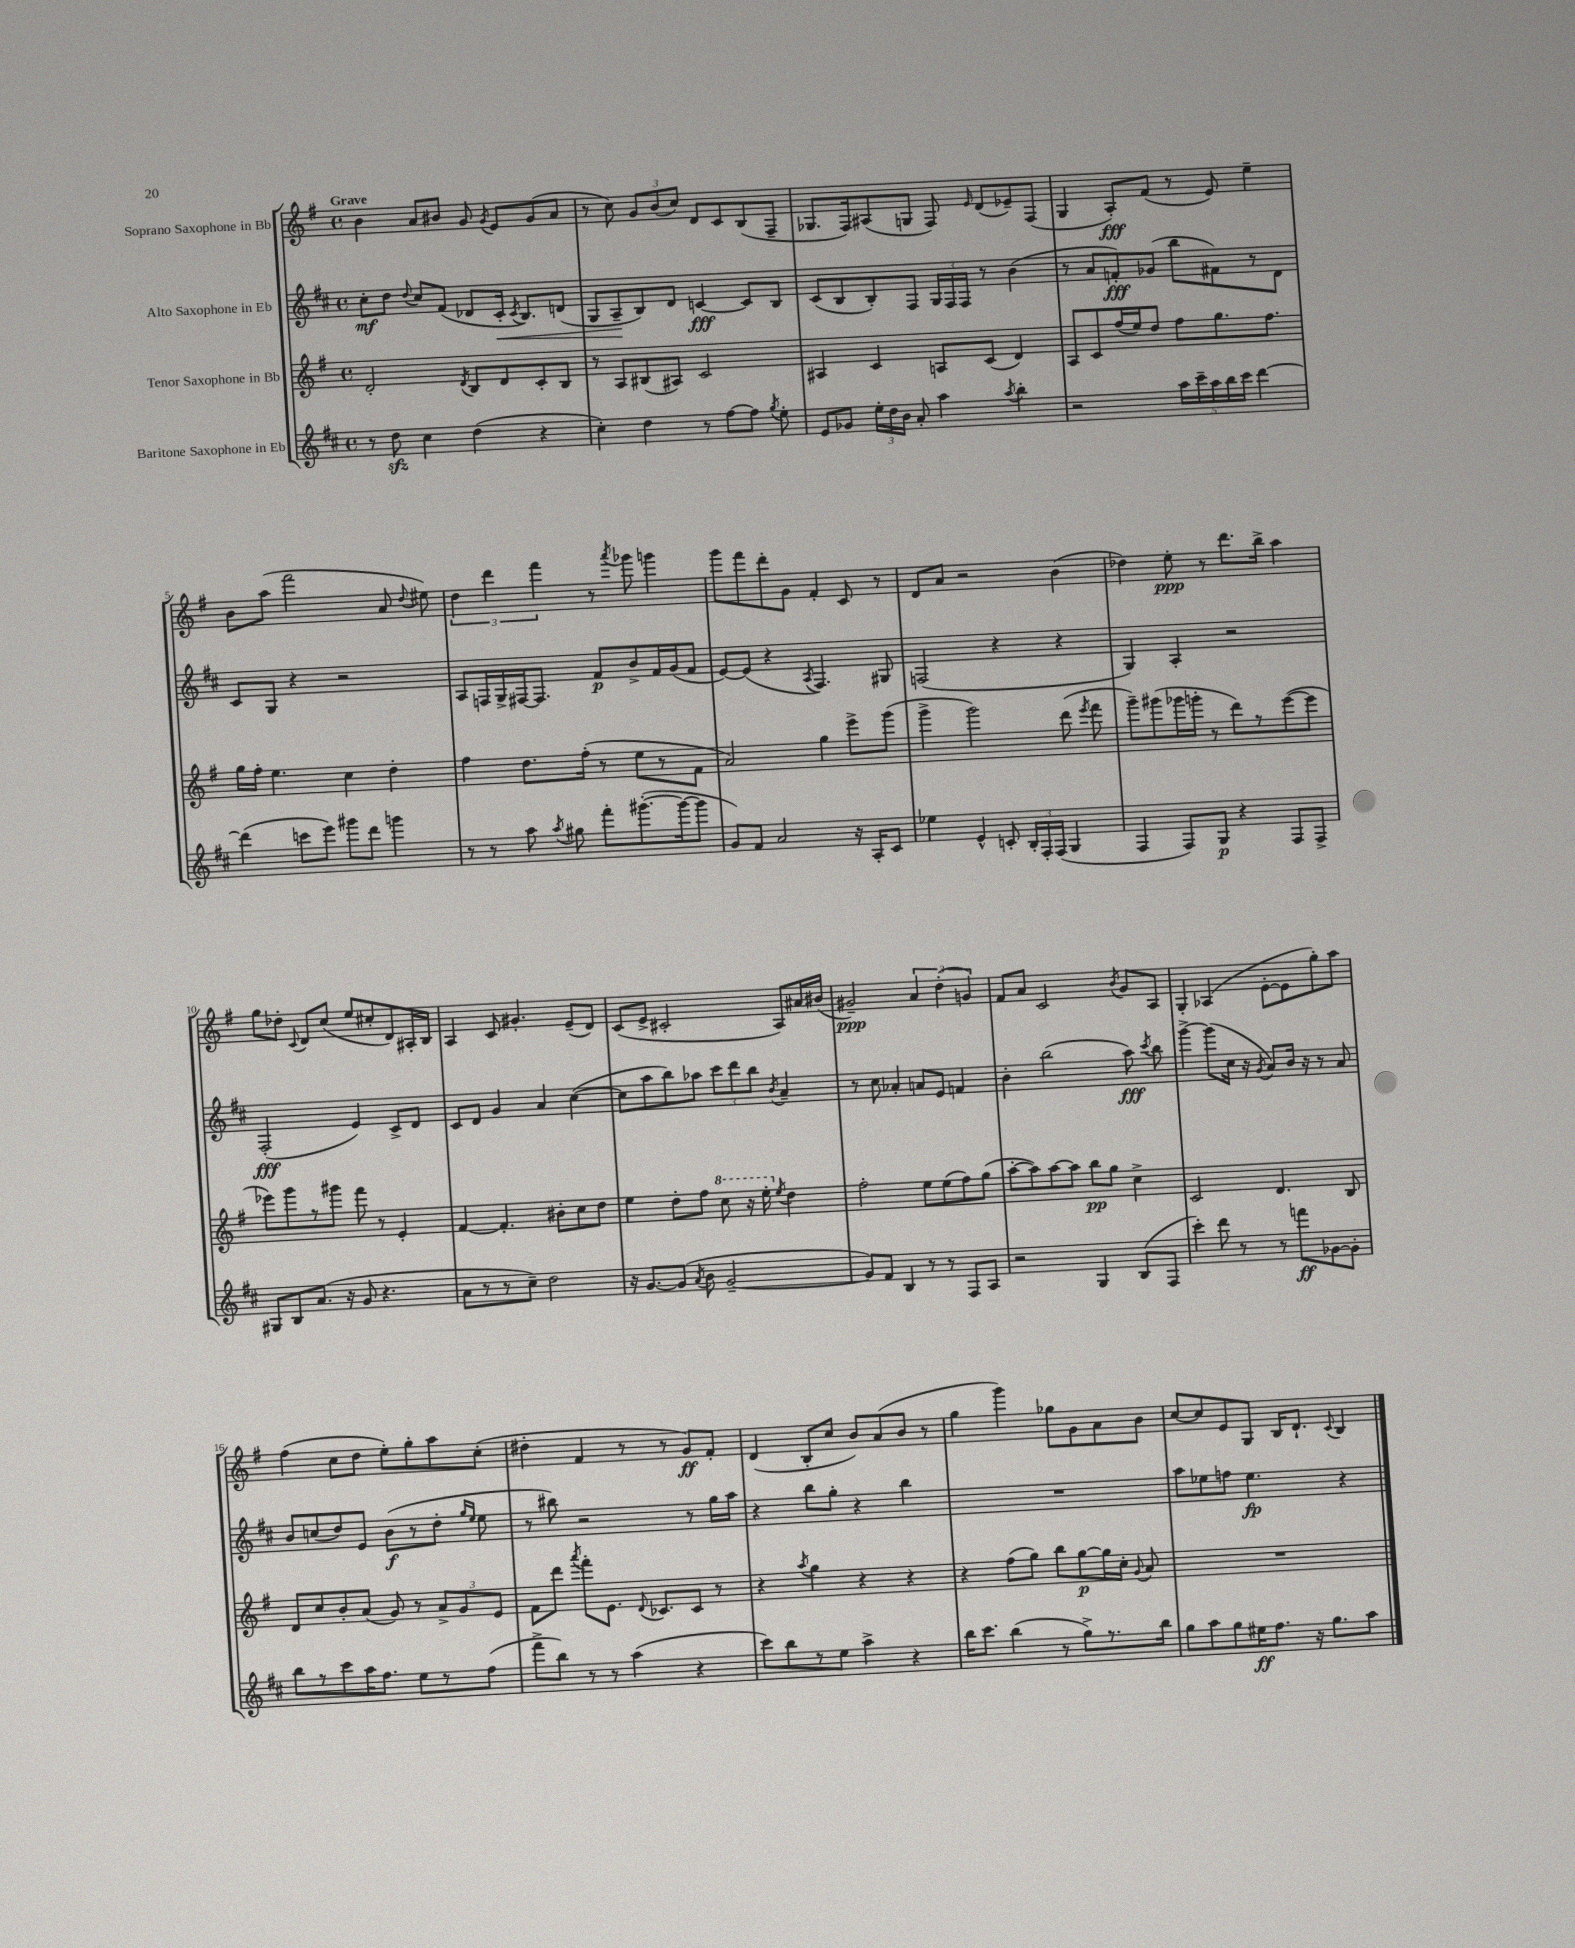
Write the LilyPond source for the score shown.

<<
\new StaffGroup <<
\new Staff = "s0" \with { instrumentName = "Soprano Saxophone in Bb" } {
    \clef treble \key g \major \defaultTimeSignature \time 4/4 \tempo "Grave"
    \autoBeamOff b'4 a'8[ bis'8] g'8 \acciaccatura { g'8 } e'8[ g'8( a'8] |
    r8 c''8) \tuplet 3/2 { g'8[ b'8( c''8]) } d'8[ c'8 b8( fis8]-- |
    ges8.[ fis16) ais8( g8] fis8) \grace { e'16 } d'8[( ees'8--) fis8]( |
    g4 a8[-.\fff) fis'8]( r8 e'8) e''4-- |
    b'8[ a''8]( fis'''2 a'8 \appoggiatura { d''8 } eis''8) |
    \tuplet 3/2 { d''4 d'''4 fis'''4 } r8 \acciaccatura { a'''8 } ges'''8 g'''4 |
    g'''8[ fis'''8 d'''8-. g'8] fis'4-. c'8 r8 |
    d'8[ a'8] r2 b'4( |
    des''4) e''8-.\ppp r8 d'''8.[ b''16]-> a''4 |
    g''8[ des''8]-. \appoggiatura { c'8 } d'8[ c''8]( e''8[ cis''8-. d'8) ais16-. b16] |
    a4 c'8 gis'4.-. e'8[--( d'8]) |
    c'8[( e'8]-> cis'2-. a8[) ais'16 bis'16]( |
    gis'2--\ppp) \tuplet 3/2 { a'4 d''4-.( g'4) } |
    fis'8[ a'8] c'2 \acciaccatura { b'8 } g'8[ a8] |
    g4-. aes4( e'8[~-. e'8 g''8-.) a''8] |
    fis''4( c''8[ d''8] e''8[-.) g''8-. a''8 c''8]-.( |
    dis''4-. fis'4 r8 r8 g'8[\ff) fis'8]-. |
    d'4( b8[-. c''8] b'8[) a'8( b'8] r8 |
    g''4 g'''4) ges''8[ g'8 a'8 b'8] |
    c''8[~ c''8 e'8 g8] b16[ d'8.]-! \appoggiatura { c'8 } b4 \bar "|." |
}
\new Staff = "s1" \with { instrumentName = "Alto Saxophone in Eb" } {
    \clef treble \key d \major \defaultTimeSignature \time 4/4
    \autoBeamOff cis''8[-.\mf d''8] \appoggiatura { d''8 } cis''8[ fis'8]( des'8[ cis'16]-.\< \acciaccatura { cis'8 } b8.[) d'8]( |
    g8[ a8--\! b8) d'8] c'4~\fff c'8[ b8] |
    cis'8[( b8 b8-.) fis8] \tuplet 3/2 { g16[ fis16 fis16] } r8 b'4( |
    r8 a'8[ f'8-.\fff) ges'8]( b''8[ fis'8) r8 d'8] |
    cis'8[ g8] r4 r2 |
    a8[ f16 g16-> fis16~ fis8.] fis'8[\p b'8-> fis'16 g'16( fis'8] |
    e'8[~) e'8]( r4 \acciaccatura { a8 } fis4.) gis8 |
    f2( r4 r4 |
    g4) a4-. r2 |
    fis2-.\fff( e'4) cis'8[-> d'8] |
    cis'8[ d'8] g'4 a'4 cis''4~( |
    cis''8[ a''8 b''8) aes''8] \tuplet 3/2 { cis'''8[ d'''8 b''8] } \acciaccatura { b'8 } a'4-- |
    r8 cis''8 aes'4-. a'8[ e'8] f'4 |
    b'4-. b''2( a''8\fff) \acciaccatura { cis'''8 } b''8 |
    g'''4~-> g'''8[( cis''16] r16 \acciaccatura { g'8 } a'8[) b'16] r16 r8 a'8 |
    b'8[ c''8( d''8) e'8] b'8[\f( r8 d''8]-. \grace { g''16[ e''16] } e''8 |
    r8 bis''8) r2 r8 g''16[ a''16] |
    r4 b''8[ g''8]-. r4 b''4 |
    R1 |
    a''8[ ees''8 f''8] ees''4.\fp r4 \bar "|." |
}
\new Staff = "s2" \with { instrumentName = "Tenor Saxophone in Bb" } {
    \clef treble \key g \major \defaultTimeSignature \time 4/4
    \autoBeamOff d'2-. \acciaccatura { d'8 } b8[ d'8 c'8-. b8] |
    r8 a8[ bis8( ais8]) c'2 |
    ais4 c'4 a8[ c'8]( d'4) |
    a8[ c'8 fis''16( e''16) d''8] fis''8[ g''8. fis''8.] |
    g''16[ fis''16]-. e''4. c''4 d''4-. |
    fis''4 d''8.[ fis''16]-.( r8 e''8[ r8 fis'8] |
    a'2) g''4 e'''8[-> g'''8]( |
    g'''4-> g'''2) d'''8( \acciaccatura { e'''8 } fis'''8 |
    g'''8[--) gis'''8( ges'''16 g'''16]-. r8 d'''8[) r8 e'''8~( e'''8] |
    ees'''8[) g'''8 r8 gis'''8] fis'''8 r8 e'4-. |
    fis'4~ fis'4.-. bis'8[-. c''8 d''8] |
    e''4 d''8[-. fis''8] \ottava #1 c'''8 r16 e'''16-. \ottava #0 \acciaccatura { e''8 } d''4 |
    fis''2-. e''8[ e''8( fis''8) g''8]( |
    a''8[~-. a''8) a''8~ a''8] b''8[\pp g''8] c''4-> |
    c'2 d'4. b8 |
    d'8[ c''8 b'8-. a'8]( g'8) r8 \tuplet 3/2 { a'8[-> g'8 e'8] } |
    fis'8[ d'''8] \acciaccatura { a'''8 } fis'''8[-. e'8.] \appoggiatura { d'8 } ces'8.[ ces'8] r8 |
    r4 \acciaccatura { a''8 } g''4 r4 r4 |
    r4 fis''8[( g''8]) b''8[ g''8~\p g''16 c''16]-. \appoggiatura { g'8 } a'8 |
    R1 \bar "|." |
}
\new Staff = "s3" \with { instrumentName = "Baritone Saxophone in Eb" } {
    \clef treble \key d \major \defaultTimeSignature \time 4/4
    \autoBeamOff r8 d''8\sfz cis''4 d''4( r4 |
    cis''4-.) d''4 r8 fis''8[~ fis''8] \acciaccatura { g''8 } e''8-. |
    e'8[ ges'8] \tuplet 3/2 { e''16[-. d''16 b'16] } a'8-. a''4 \acciaccatura { a''8 } b''4-. |
    r2 \tuplet 5/4 { a''16[ cis'''16-- a''16 b''16 cis'''16] } d'''4~ |
    d'''4( c'''8[ e'''8]) gis'''8[ d'''8] g'''4 |
    r8 r8 a''8 \acciaccatura { a''8 } gis''8 fis'''8[-. gis'''8.~-.( gis'''16~ gis'''8] |
    g'8[) fis'8] a'2 r16 a16[-. cis'8] |
    ees''4 e'4-^ c'8-. \tuplet 3/2 { b16[-. fis16-. fis16]( } g4 |
    fis4 fis8[) g8]\p r4 fis8[ fis8]-> |
    gis8[ b8 a'8.]( r16 g'8 r4. |
    a'8[ r8 r8 cis''8]--) d''2 |
    r16 g'8.[~ g'8]( \acciaccatura { a'8 } b'8 g'2~-- |
    g'8[) fis'8] b4 r8 r8 fis8[ a8] |
    r2 g4 b8[( fis8] |
    cis'''4-.) d'''8 r8 r8 f'''8[\ff ges'8~ ges'8]-. |
    b''8[ r8 cis'''8 a''16 fis''8.] e''8[ r8 fis''8]( |
    fis'''8[-> b''8]) r8 r8 a''4( r4 |
    cis'''8[) b''8 r8 e''8] a''4-> r4 |
    b''16[ cis'''8.] b''4( r8 g''8[->) r8. b''16] |
    g''8[ a''8 g''8 eis''16\ff fis''8.] r16 g''8.[ a''8] \bar "|." |
}
>>
>>
